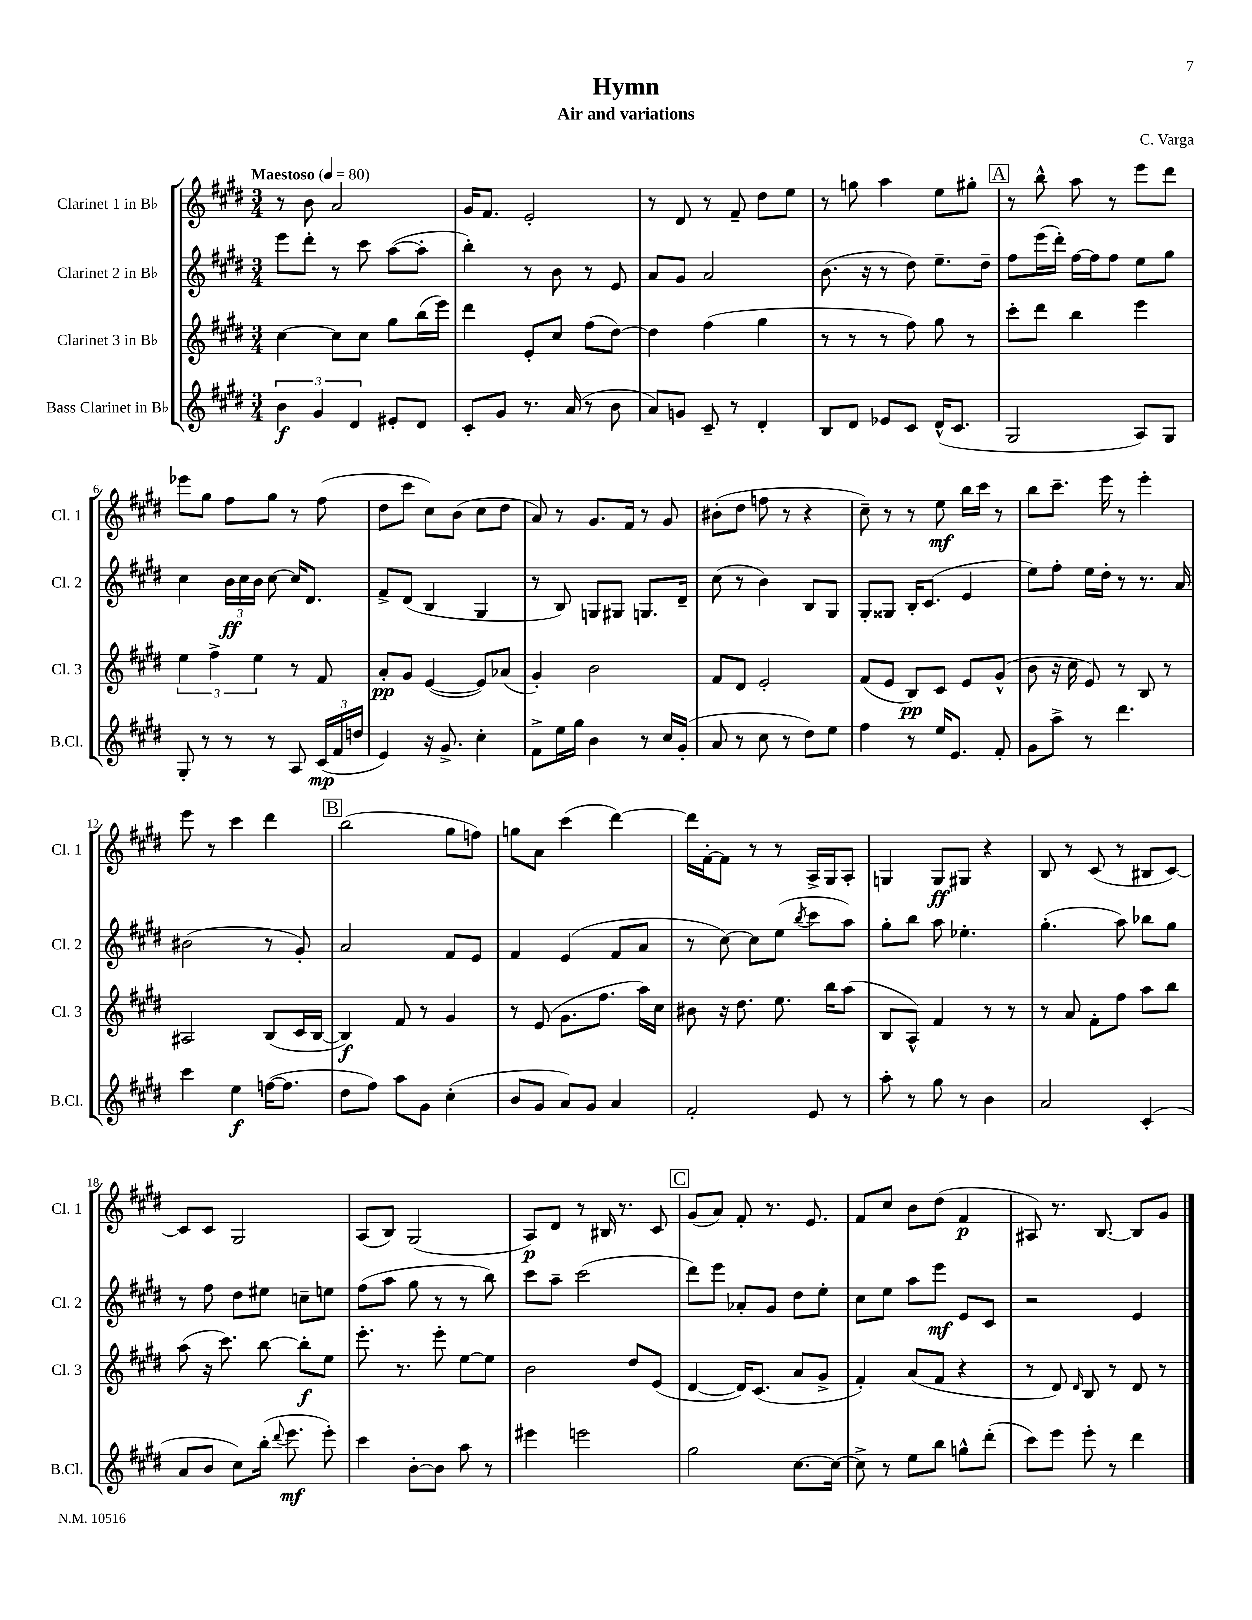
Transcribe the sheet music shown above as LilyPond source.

\header { title = "Hymn" composer = "C. Varga" subtitle = "Air and variations" }
<<
\new StaffGroup <<
\new Staff = "s0" \with { instrumentName = "Clarinet 1 in Bb" shortInstrumentName = "Cl. 1" } {
    \clef treble \key e \major \numericTimeSignature \time 3/4 \tempo "Maestoso" 4 = 80
    \autoBeamOff r8 b'8 a'2 |
    gis'16[ fis'8.] e'2-. |
    r8 dis'8 r8 fis'8-- dis''8[ e''8] |
    r8 g''8 a''4 e''8[ gis''8]-. |
    \mark \markup { \box "A" } r8 b''8-^ a''8 r8 e'''8[ dis'''8] |
    ees'''8[ gis''8] fis''8[ gis''8] r8 fis''8( |
    dis''8[ cis'''8] cis''8[) b'8]( cis''8[ dis''8] |
    a'8) r8 gis'8.[ fis'16] r8 gis'8 |
    bis'8[-.( dis''8] f''8 r8 r4 |
    cis''8--) r8 r8 e''8\mf b''16[ cis'''16] r8 |
    b''8[ cis'''8.]-- e'''16 r8 e'''4-. |
    e'''8 r8 cis'''4 dis'''4 |
    \mark \markup { \box "B" } b''2( gis''8[ f''8]) |
    g''8[ a'8] cis'''4( dis'''4~) |
    dis'''16[ fis'16~-. fis'8] r8 r8 a16[-> gis16 a8]-. |
    g4 g8[\ff gis8] r4 |
    b8 r8 cis'8( r8 bis8[ cis'8]~) |
    cis'8[ cis'8] gis2 |
    a8[( b8]) gis2( |
    a8[\p) dis'8] r8 bis16 r8. cis'8 |
    \mark \markup { \box "C" } gis'8[( a'8]) fis'8-. r8. e'8. |
    fis'8[ cis''8] b'8[ dis''8]( fis'4\p |
    ais8) r8. b8.~ b8[ gis'8] \bar "|." |
}
\new Staff = "s1" \with { instrumentName = "Clarinet 2 in Bb" shortInstrumentName = "Cl. 2" } {
    \clef treble \key e \major \numericTimeSignature \time 3/4
    \autoBeamOff e'''8[ dis'''8]-. r8 cis'''8 a''8[~( a''8]-. |
    b''4-.) r8 b'8 r8 e'8 |
    a'8[ gis'8] a'2 |
    b'8.( r16 r8 dis''8) e''8.[-- dis''16]-- |
    \mark \markup { \box "A" } fis''8[ e'''16( dis'''16]-.) fis''16[~ fis''16 fis''8] e''8[ gis''8] |
    cis''4 \tuplet 3/2 { b'16[\ff cis''16 b'16] } cis''8~ cis''16[ dis'8.] |
    fis'8[-> dis'8]( b4 gis4 |
    r8 b8) g8[ gis8] g8.[ dis'16]-- |
    cis''8( r8 b'4) b8[ gis8] |
    gis8[-. gisis8] b16[-. cis'8.]( e'4 |
    e''8[) fis''8]-. e''16[ dis''16]-. r8 r8. a'16 |
    bis'2( r8 gis'8-.) |
    \mark \markup { \box "B" } a'2 fis'8[ e'8] |
    fis'4 e'4( fis'8[ a'8] |
    r8 cis''8~) cis''8[ e''8]( \acciaccatura { b''8 } cis'''8[ a''8]) |
    gis''8[-. b''8] a''8 ees''4.-. |
    gis''4.-.( a''8) bes''8[ gis''8] |
    r8 fis''8 dis''8[ eis''8] c''8[-- e''8] |
    fis''8[( a''8] gis''8 r8 r8 b''8) |
    cis'''8[ a''8]-- cis'''2( |
    \mark \markup { \box "C" } dis'''8[) e'''8] aes'8[-. gis'8] dis''8[ e''8]-. |
    cis''8[ e''8] a''8[ e'''8]\mf e'8[ cis'8] |
    r2 e'4 \bar "|." |
}
\new Staff = "s2" \with { instrumentName = "Clarinet 3 in Bb" shortInstrumentName = "Cl. 3" } {
    \clef treble \key e \major \numericTimeSignature \time 3/4
    \autoBeamOff cis''4~ cis''8[ cis''8] gis''8[ b''16( e'''16]) |
    dis'''4 e'8[-. cis''8] fis''8[( dis''8]~) |
    dis''4 fis''4( gis''4 |
    r8 r8 r8 fis''8) gis''8 r8 |
    \mark \markup { \box "A" } cis'''8[-. dis'''8] b''4 e'''4 |
    \tuplet 3/2 { e''4 fis''4-> e''4 } r8 fis'8 |
    a'8[-.\pp gis'8] e'4~( e'8[) aes'8]( |
    gis'4-.) b'2 |
    fis'8[ dis'8] e'2-. |
    fis'8[( e'8] b8[\pp) cis'8] e'8[ gis'8]-^( |
    b'8 r16 cis''16 e'8) r8 b8 r8 |
    ais2 b8[( cis'16 b16]~ |
    \mark \markup { \box "B" } b4\f) fis'8 r8 gis'4 |
    r8 e'8( gis'8.[ fis''8.] a''16[) cis''16] |
    bis'8 r16 dis''8. e''8. b''16[ a''8]( |
    b8[ a8]-^) fis'4 r8 r8 |
    r8 a'8 fis'8[-. fis''8] a''8[ b''8] |
    a''8( r16 cis'''8.) b''8~ b''8[-.\f e''8] |
    e'''8.-. r8. e'''8-. e''8[~ e''8] |
    b'2 dis''8[ e'8]( |
    \mark \markup { \box "C" } dis'4~ dis'16[) cis'8.]( a'8[ gis'8]-> |
    fis'4-.) a'8[( fis'8] r4 |
    r8 dis'8) \grace { dis'16 } b8 r8 dis'8 r8 \bar "|." |
}
\new Staff = "s3" \with { instrumentName = "Bass Clarinet in Bb" shortInstrumentName = "B.Cl." } {
    \clef treble \key e \major \numericTimeSignature \time 3/4
    \autoBeamOff \tuplet 3/2 { b'4\f gis'4 dis'4 } eis'8[-. dis'8] |
    cis'8[-. gis'8] r8. a'16( r8 b'8 |
    a'8[) g'8] cis'8-- r8 dis'4-. |
    b8[ dis'8] ees'8[ cis'8] dis'16[-^( cis'8.] |
    \mark \markup { \box "A" } gis2 a8[) gis8] |
    gis8-. r8 r8 r8 a8 \tuplet 3/2 { cis'16[\mp( fis'16 d''16] } |
    e'4) r16 gis'8.-> cis''4-. |
    fis'8[-> e''16 gis''16] b'4 r8 cis''16[ gis'16]-.( |
    a'8 r8 cis''8 r8 dis''8[) e''8] |
    fis''4 r8 e''16[ e'8.] fis'8-. |
    gis'8[ a''8]-> r8 dis'''4. |
    cis'''4 e''4\f f''16[~( f''8.] |
    \mark \markup { \box "B" } dis''8[ fis''8]) a''8[ gis'8] cis''4-.( |
    b'8[ gis'8] a'8[) gis'8] a'4 |
    fis'2-. e'8 r8 |
    a''8-. r8 gis''8 r8 b'4 |
    a'2 cis'4-.( |
    a'8[ b'8] cis''8[) b''16]-.( \appoggiatura { dis'''8 } e'''8.\mf e'''8-.) |
    cis'''4 b'8[~-. b'8] a''8 r8 |
    eis'''4 e'''2 |
    \mark \markup { \box "C" } gis''2 cis''8.[~ cis''16]~ |
    cis''8-> r8 e''8[ b''8] g''8[-^ dis'''8]-.( |
    cis'''8[) e'''8] e'''8-. r8 dis'''4 \bar "|." |
}
>>
>>
